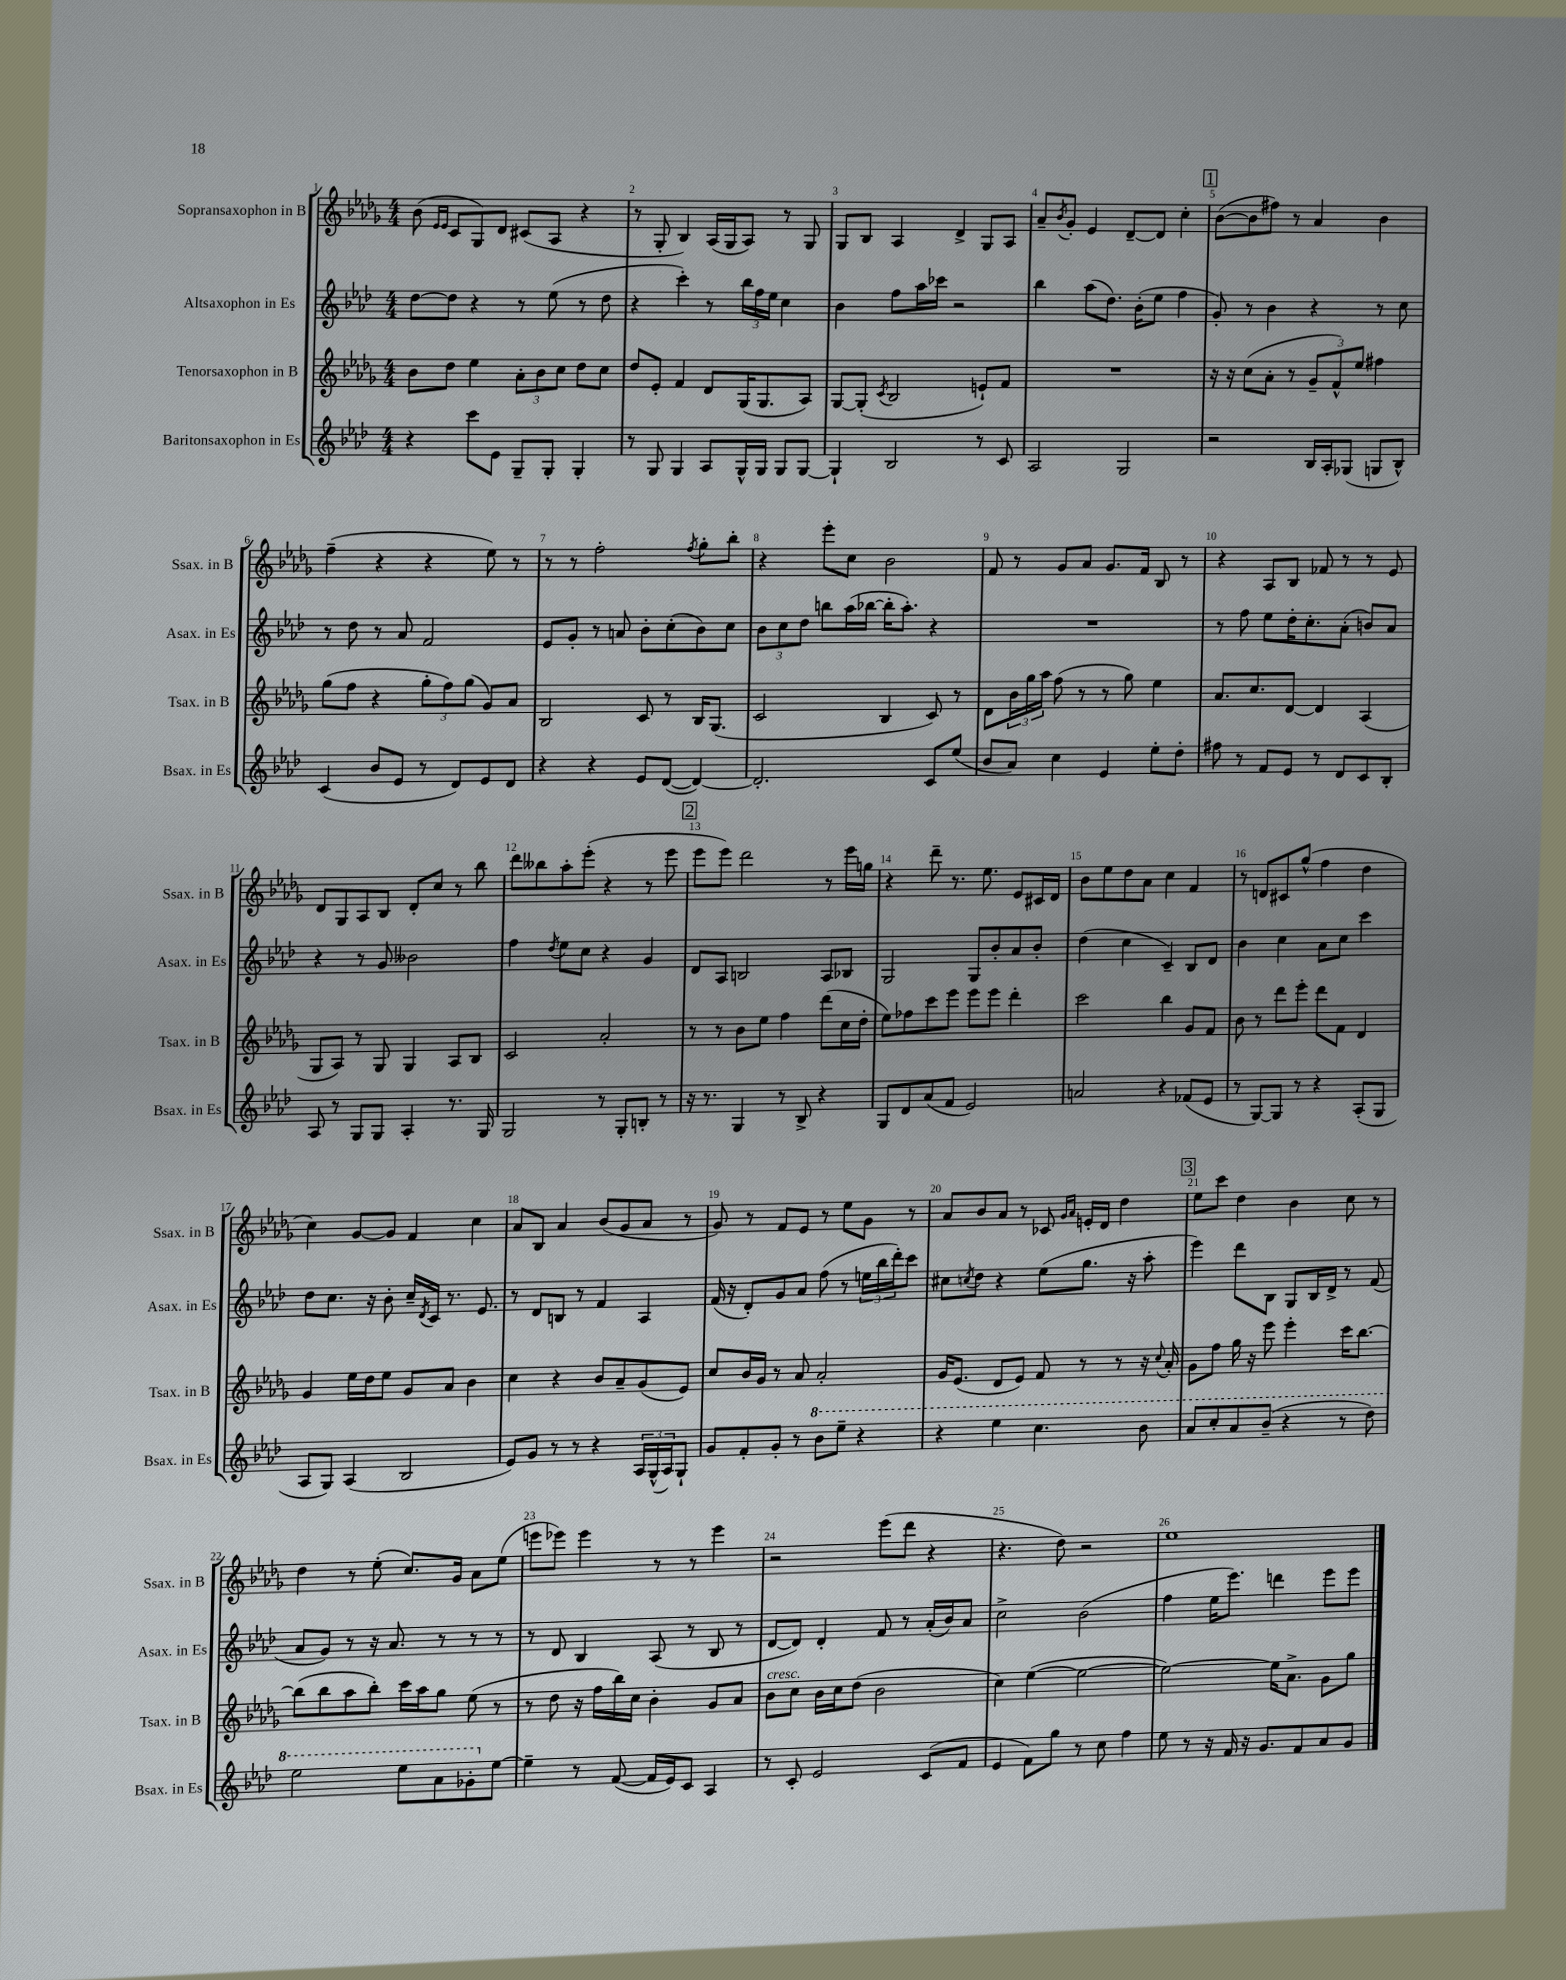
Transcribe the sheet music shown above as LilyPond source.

<<
\new StaffGroup <<
\new Staff = "s0" \with { instrumentName = "Sopransaxophon in B" shortInstrumentName = "Ssax. in B" } {
    \clef treble \key des \major \numericTimeSignature \time 4/4
    bes'8( \grace { ees'16 ees'16 } c'8 ges8) des'8 cis'8( aes8 r4 |
    r8 ges8-. bes4) aes16( ges16 aes8) r8 ges8 |
    ges8 bes8 aes4 des'4-> ges8 aes8 |
    aes'8-- \acciaccatura { bes'8 } ges'8-. ees'4 des'8~-- des'8 c''4-. |
    \mark \markup { \box "1" } bes'8~( bes'8 fis''8) r8 aes'4 bes'4 |
    f''4--( r4 r4 ees''8) r8 |
    r8 r8 f''2-. \acciaccatura { f''8 } ges''8-. bes''8-. |
    r4 ees'''8-. c''8 bes'2 |
    f'8 r8 ges'8 aes'8 ges'8. f'16 bes8 r8 |
    r4 aes8 bes8 fes'8 r8 r8 ees'8 |
    des'8 ges8 aes8 bes8 des'8-. c''8 r8 bes''8 |
    des'''8 beses''8 aes''8-. ees'''8-.( r4 r8 ees'''8 |
    \mark \markup { \box "2" } ees'''8 ees'''8) des'''2 r8 ees'''16 g''16 |
    r4 des'''8-- r8. ees''8. ees'8 cis'16 des'16 |
    bes'8 ees''8 des''8 aes'8 c''4 f'4 |
    r8 d'8 cis'8 ges''8-^( f''4 des''4 |
    c''4) ges'8~ ges'8 f'4 c''4 |
    aes'8 bes8 aes'4 bes'8( ges'8 aes'8 r8 |
    ges'8) r8 f'8 ees'8 r8 ees''8 ges'8 r8 |
    aes'8 bes'8 aes'8 r8 ces'8 \grace { ges'16 aes'16 } e'16-. des'16 des''4 |
    \mark \markup { \box "3" } ees''8 c'''8 des''4 bes'4 c''8 r8 |
    des''4 r8 ees''8-.( c''8.) ges'16 aes'8 ees''8( |
    e'''8 ees'''8) ees'''4 r8 r8 ees'''4 |
    r2 ees'''8( des'''8 r4 |
    r4. des''8) r2 |
    ees''1 \bar "|." |
}
\new Staff = "s1" \with { instrumentName = "Altsaxophon in Es" shortInstrumentName = "Asax. in Es" } {
    \clef treble \key aes \major \numericTimeSignature \time 4/4
    des''8~ des''8 r4 r8 ees''8( r8 des''8 |
    r4 c'''4-.) r8 \tuplet 3/2 { bes''16 f''16 ees''16 } c''4 |
    bes'4 f''8 aes''16 ces'''16 r2 |
    bes''4 aes''8( des''8.) bes'16-.( ees''8 f''4 |
    \mark \markup { \box "1" } g'8-.) r8 bes'4 r4 r8 c''8 |
    r8 des''8 r8 aes'8 f'2 |
    ees'8 g'8-. r8 a'8 bes'8-. c''8-.( bes'8) c''8 |
    \tuplet 3/2 { bes'8 c''8 des''8 } b''8 aes''16( bes''16~ bes''16-. aes''8.-.) r4 |
    R1 |
    r8 f''8 ees''8 des''16-. c''8.-. aes'8-.( b'8) aes'8 |
    r4 r8 g'8 beses'2 |
    f''4 \acciaccatura { des''8 } ees''8 c''8 r4 g'4 |
    \mark \markup { \box "2" } des'8 aes8 b2 aes8 bes8 |
    g2 g8 bes'8-. aes'8 bes'8-. |
    des''4( c''4 c'4--) bes8 des'8 |
    bes'4 c''4 aes'8 c''8 c'''4 |
    des''8 c''8. r16 bes'8-. c''16-- \acciaccatura { des'8 } c'16 r8. ees'8. |
    r8 des'8 b8 r8 f'4 aes4 |
    f'16( r16 des'8-.) g'8 aes'8 f''8( r8 \tuplet 3/2 { e''16 bes''16 des'''16-.) } c'''8 |
    cis''8 \acciaccatura { c''8 } des''8 r4 ees''8( g''8. r16 aes''8-. |
    \mark \markup { \box "3" } ees'''4) des'''8 bes8 g8 bes16 des'16-> r8 f'8( |
    aes'8 g'8) r8 r16 aes'8. r8 r8 r8 |
    r8 des'8 bes4 aes8( r8 bes8 r8 |
    des'8~ des'8) des'4-. f'8 r8 aes'16-.( bes'16) aes'8 |
    c''2-> bes'2( |
    f''4 ees''16 ees'''8.) d'''4 ees'''8 ees'''8 \bar "|." |
}
\new Staff = "s2" \with { instrumentName = "Tenorsaxophon in B" shortInstrumentName = "Tsax. in B" } {
    \clef treble \key des \major \numericTimeSignature \time 4/4
    bes'8 des''8 ees''4 \tuplet 3/2 { aes'8-. bes'8 c''8 } des''8 c''8 |
    des''8 ees'8-. f'4 des'8 ges16( ges8. aes8) |
    ges8~ ges8-.( \acciaccatura { c'8 } bes2 e'8-!) f'8 |
    R1 |
    \mark \markup { \box "1" } r16 r16 c''8( aes'8-. r8 \tuplet 3/2 { ges'8-- f'8-^) ees''8 } fis''4 |
    ges''8( f''8 r4 \tuplet 3/2 { ges''8-. f''8) ges''8( } ges'8) aes'8 |
    bes2 c'8 r8 bes16 ges8.( |
    c'2 bes4 c'8) r8 |
    des'8 \tuplet 3/2 { bes'16 ges''16 aes''16 } f''8( r8 r8 ges''8) ees''4 |
    aes'8. c''8. des'8~ des'4 aes4( |
    ges8 aes8) r8 ges8 ges4 aes8 bes8 |
    c'2 aes'2-. |
    \mark \markup { \box "2" } r8 r8 bes'8 ees''8 f''4 des'''8( c''16 des''16-. |
    ees''8) fes''8 c'''8 ees'''8 ees'''8 ees'''8 des'''4-. |
    c'''2 bes''4 ges'8 f'8 |
    bes'8 r8 des'''8 ees'''8-. des'''8 f'8 des'4 |
    ges'4 ees''16 des''16 ees''8 ges'8 aes'8 bes'4 |
    c''4 r4 bes'8 aes'8-- ges'8( ees'8) |
    c''8 bes'16 ges'16 r8 aes'8 aes'2-. |
    ges'16 ees'8.( des'8 ees'8) f'8 r8 r8 r16 \appoggiatura { c''8 } aes'16-. |
    \mark \markup { \box "3" } ges'8 f''8 ges''16 r16 ees'''8 ees'''4-. c'''16 bes''8.~ |
    bes''8( bes''8 aes''8 bes''8-.) c'''16 aes''16 ges''8 ees''8( r8 |
    r8 des''8 r16 f''16 bes''16) c''16 bes'4-. ges'8 aes'8 |
    bes'8^\markup { \italic "cresc." } c''8 bes'16 c''16 des''8( bes'2 |
    c''4) ees''4~( ees''2~ |
    ees''2~) ees''16 aes'8.-> ges'8 ges''8 \bar "|." |
}
\new Staff = "s3" \with { instrumentName = "Baritonsaxophon in Es" shortInstrumentName = "Bsax. in Es" } {
    \clef treble \key aes \major \numericTimeSignature \time 4/4
    r4 c'''8 ees'8 g8-- g8-. g4-. |
    r8 g8 g4 aes8 g16-^ g16 g8 g8~ |
    g4-! bes2 r8 c'8 |
    aes2 g2 |
    \mark \markup { \box "1" } r2 bes16 aes16-. ges8( g8 bes8-^) |
    c'4( bes'8 ees'8 r8 des'8) ees'8 des'8 |
    r4 r4 ees'8 des'8~( des'4~) |
    des'2.-. c'8 ees''8( |
    bes'8 aes'8) c''4 ees'4 ees''8-. des''8-. |
    fis''8 r8 f'8 ees'8 r8 des'8 c'8 bes8-. |
    aes8 r8 g8 g8 aes4-. r8. g16 |
    g2 r8 g8-. b8-. r8 |
    \mark \markup { \box "2" } r16 r8. g4 r8 bes8-> r4 |
    g8 des'8 aes'8( f'8 ees'2) |
    a'2 r4 fes'8( ees'8 |
    r8 g8~) g8 r8 r4 aes8-.( g8 |
    aes8 g8) aes4( bes2 |
    ees'8) g'8 r8 r8 r4 \tuplet 3/2 { aes16 g16-^( aes16) } g8-! |
    g'8 f'8-. g'8-. r8 \ottava #1 bes''8 ees'''8-- r4 |
    r4 ees'''4 c'''4. bes''8 |
    \mark \markup { \box "3" } aes''8 c'''8-. aes''8 bes''8--( r4 r8 des'''8) |
    ees'''2 ees'''8 aes''8 ges''8-. \ottava #0 ees''8~ |
    ees''4-- r8 f'8~( f'16 ees'16) c'8 aes4 |
    r8 c'8-. ees'2 c'8( f'8 |
    ees'4 f'8) g''8 r8 c''8 f''4 |
    ees''8 r8 r16 f'16 r16 g'8. f'8 aes'8 g'8 \bar "|." |
}
>>
>>
\layout { \context { \Score \override BarNumber.break-visibility = ##(#f #t #t) barNumberVisibility = #all-bar-numbers-visible } }
